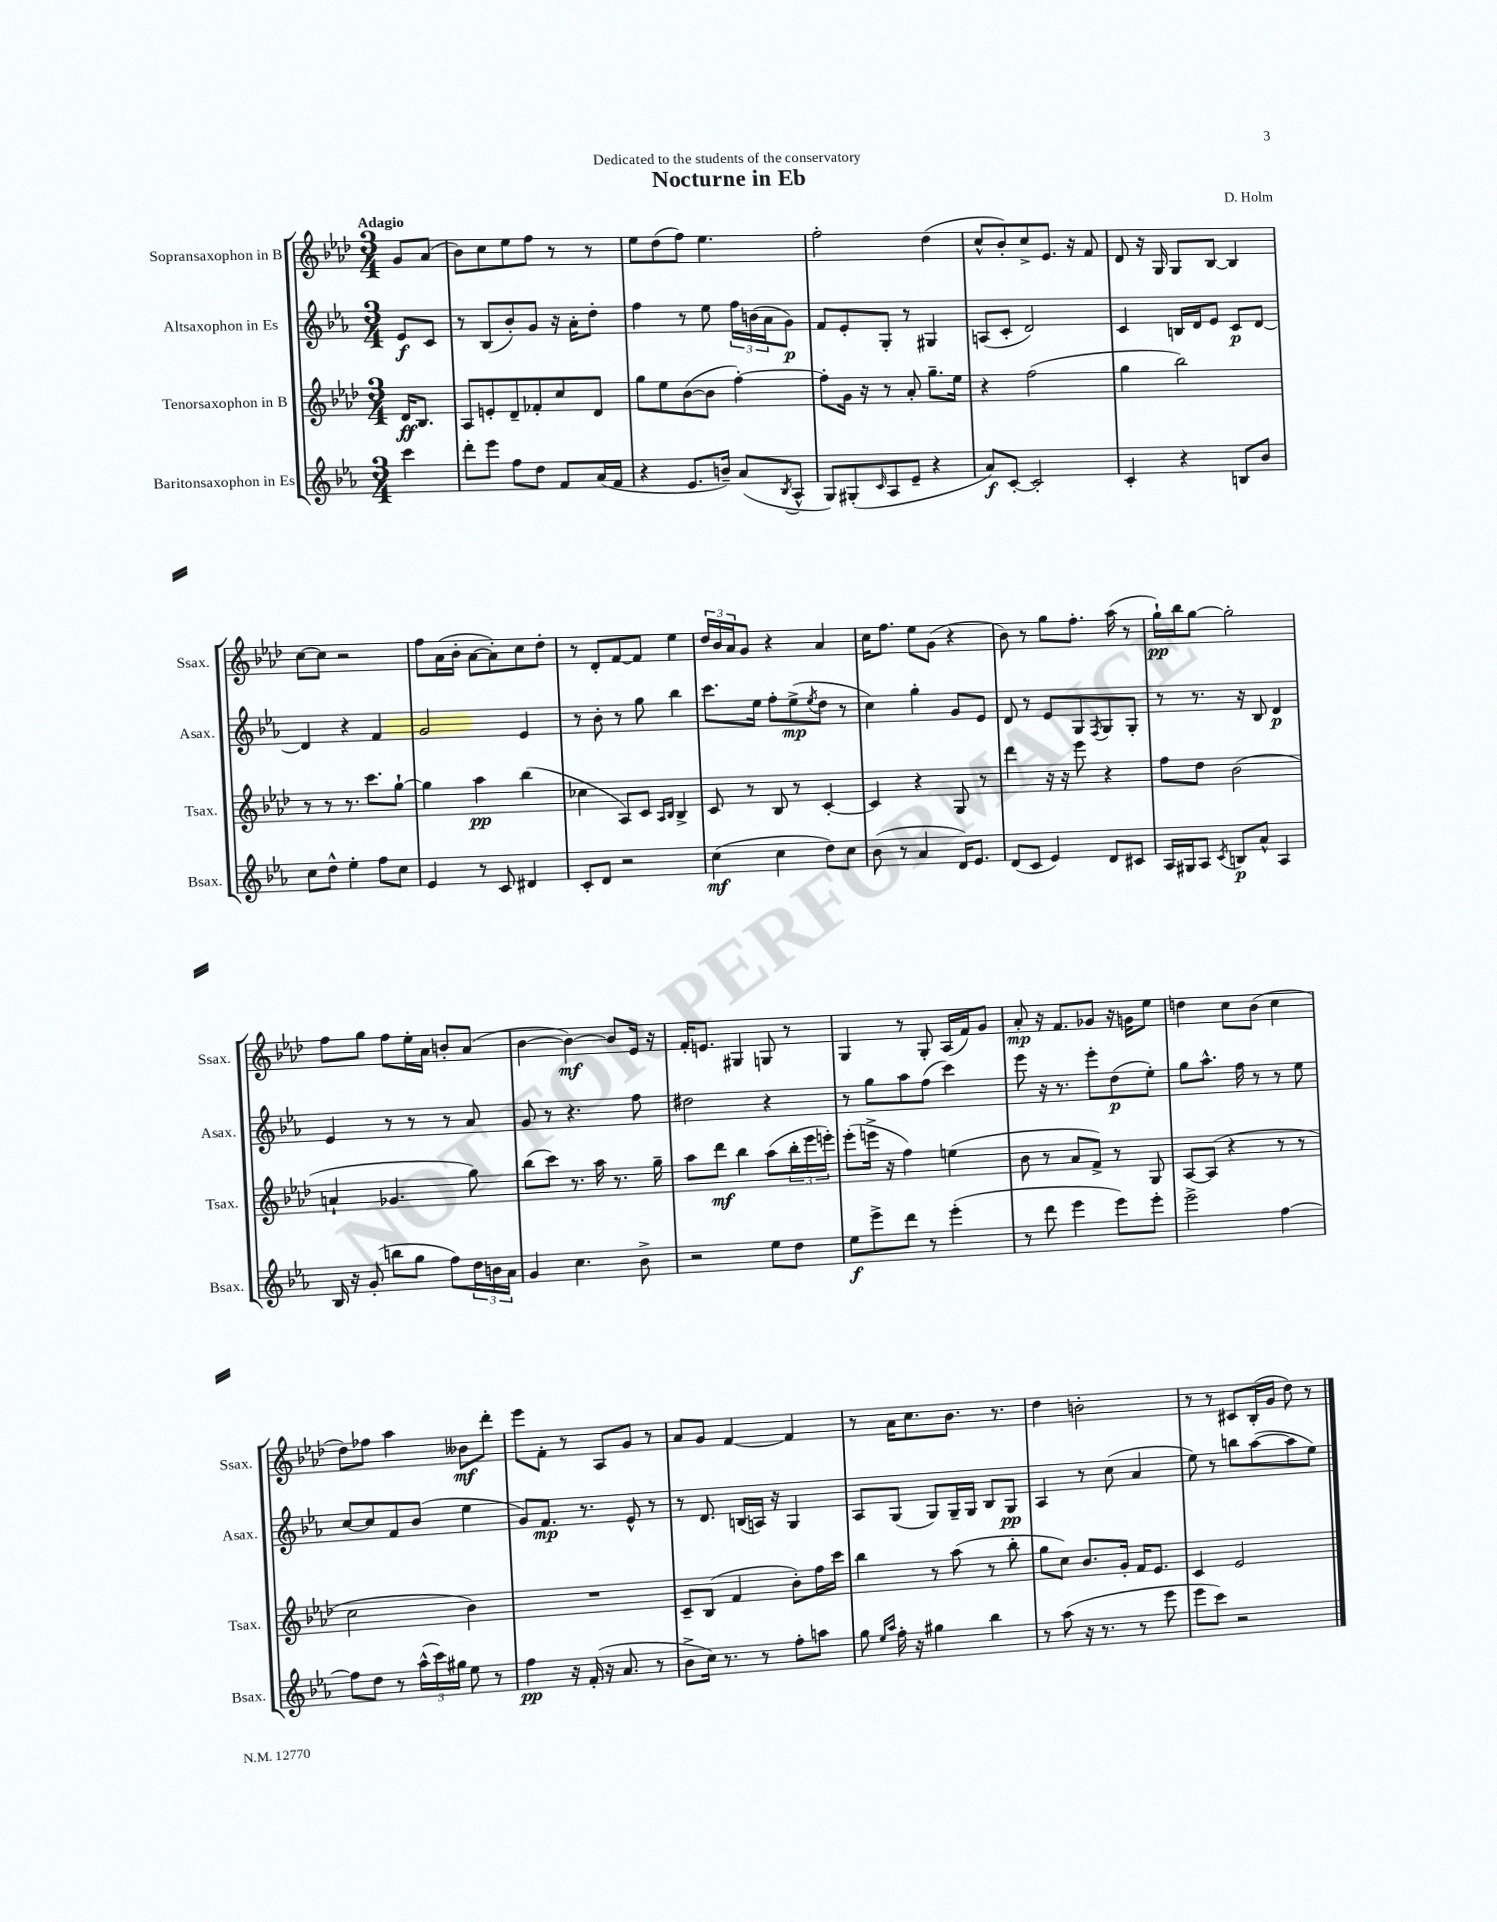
\header { title = "Nocturne in Eb" composer = "D. Holm" dedication = "Dedicated to the students of the conservatory" }
<<
\new StaffGroup <<
\new Staff = "s0" \with { instrumentName = "Sopransaxophon in B" shortInstrumentName = "Ssax." } {
    \clef treble \key aes \major \numericTimeSignature \time 3/4 \partial 4 \tempo "Adagio"
    g'8 aes'8( |
    bes'8) c''8 ees''8 f''8 r8 r8 |
    ees''8 des''8( f''8) ees''4. |
    f''2-. des''4( |
    c''8-^ bes'8-.) c''8-> ees'8. r16 f'8 |
    des'8 r16 g16 g8 bes8~ bes4 |
    c''8~ c''8 r2 |
    f''8 aes'16( bes'16-. aes'8~ aes'8-.) c''8 des''8-. |
    r8 des'8-. f'8~ f'8 ees''4 |
    \tuplet 3/2 { des''16 bes'16 aes'16 } g'8 r4 aes'4 |
    c''16 f''8. ees''8 g'8( r4 |
    bes'8) r8 g''8 f''8.-. aes''16( r8 |
    g''16-!\pp) bes''16 g''8~ g''2-. |
    f''8 g''8 f''8 ees''16-. aes'16 b'8-. aes'8( |
    bes'4~ bes'4~\mf) bes'8 ees'16 r16 |
    f'16-. e'8. gis4 g8 r8 |
    g4 r8 g8-. aes16( f'16) g'8 |
    aes'8-.\mp r16 f'8. ges'8 r16 g'16 ees''8 |
    d''4 c''8 bes'8( c''4 |
    des''8) fes''8 aes''4 beses'8\mf des'''8-. |
    ees'''8 f'8-. r8 aes8 g'8 r8 |
    aes'8 g'8 f'4~ f'4 |
    r8 aes'16 c''8. bes'8. r8. |
    des''4 b'2-. |
    r8 r8 cis'8 bes16-.( g'16 des''8) r8 \bar "|." |
}
\new Staff = "s1" \with { instrumentName = "Altsaxophon in Es" shortInstrumentName = "Asax." } {
    \clef treble \key ees \major \numericTimeSignature \time 3/4 \partial 4
    ees'8\f c'8 |
    r8 bes8( bes'8-.) g'8 r16 aes'16-. d''8-. |
    f''4 r8 ees''8 \tuplet 3/2 { f''16 b'16( aes'16 } g'8\p) |
    f'8 ees'8-. g8-. r8 gis4 |
    a8( c'8-. d'2) |
    c'4 b16 d'16 ees'8 c'8\p d'8~ |
    d'4 r4 f'4 |
    g'2 ees'4 |
    r8 bes'8-. r8 g''8 bes''4 |
    c'''8. ees''16 f''8-. ees''8->\mp( \acciaccatura { ees''8 } d''8 r8 |
    c''4) g''4-. g'8 ees'8 |
    d'8 r8 ees'8 g8 \acciaccatura { f8 } g8 g8-. |
    r8 r8. r16 bes8 d'4\p |
    ees'4 r8 r8 r8 aes'8 |
    g'8 r8 r4. f''8 |
    dis''2 r4 |
    r8 g''8 aes''8 f''8( c'''4) |
    ees'''8 r16 r8. ees'''8-. d''8\p( ees''8-.) |
    g''8 aes''8.-^ f''16 r8 r8 ees''8 |
    c''8~ c''8 f'8 bes'8( ees''4 |
    g'8) f'8.\mp r8. ees'8-^ r8 |
    r8 d'8. b16( a16) r16 g4 |
    aes8 g8( g8) g16-- g16 bes8 g8\pp |
    aes4 r8 c''8( aes'4 |
    ees''8) r8 b''8 aes''8~( aes''8 ees''8) \bar "|." |
}
\new Staff = "s2" \with { instrumentName = "Tenorsaxophon in B" shortInstrumentName = "Tsax." } {
    \clef treble \key aes \major \numericTimeSignature \time 3/4 \partial 4
    des'16\ff bes8. |
    aes8 e'8-. des'8-- fes'8-. c''8 des'8 |
    g''8 ees''8 bes'8~( bes'8 f''4~-.) |
    f''8-. g'16 r16 r8 aes'8-. g''8.-- ees''16 |
    r4 f''2( |
    g''4 bes''2) |
    r8 r8 r8. c'''8. g''8~-! |
    g''4 aes''4\pp bes''4( |
    ces''4 aes8) c'8 \grace { aes16 bes16 } bes4-> |
    c'8 r8 bes8 r8 c'4~-. |
    c'4 r4 g8 r8 |
    des'''4 r16 r16 ees'''8 r4 |
    f''8 des''8 bes'2( |
    a'4-! ges'4. g''8) |
    bes''8( c'''8) r8. aes''16 r8. g''16-- |
    aes''8 des'''8\mf bes''4 aes''8( \tuplet 3/2 { bes''16-. ees'''16 e'''16-.) } |
    ees'''8-.( e'''16-> r16 f''4) e''4( |
    bes'8 r8 aes'8 f'8->) r8 g8 |
    aes8~ aes8( r4 r8 r8 |
    c''2 bes'4) |
    R2. |
    c'8-- bes8( f'4 bes'8-.) f''16 c'''16 |
    bes''4 r8 aes''8( r8 bes''8-. |
    g''8 c''8) bes'8. g'16-. f'16 ees'8. |
    c'4 ees'2 \bar "|." |
}
\new Staff = "s3" \with { instrumentName = "Baritonsaxophon in Es" shortInstrumentName = "Bsax." } {
    \clef treble \key ees \major \numericTimeSignature \time 3/4 \partial 4
    c'''4 |
    d'''8-. ees'''8 f''8 d''8 f'8 aes'16( f'16 |
    r4 ees'8. b'16--) aes'8( \acciaccatura { bes8 } aes8-^ |
    g8) gis8-.( \grace { c'16 } aes8 ees'8-- r4 |
    aes'8\f) c'8~-. c'2-. |
    c'4-. r4 b8 bes'8 |
    c''8 d''8-^ ees''4-. f''8 c''8 |
    ees'4 r8 c'8 dis'4 |
    c'8-. d'8 r2 |
    c''4\mf( c''4 d''8) c''8 |
    bes'8( r8 aes'4 d'16) ees'8. |
    d'8( c'8 ees'4) d'8 cis'8 |
    aes16 gis16 aes8 \acciaccatura { c'8 } b8\p aes'8-^ aes4 |
    bes16 r16 g'8-.( b''8 g''8 f''8) \tuplet 3/2 { d''16 b'16 aes'16 } |
    g'4 c''4. bes'8-> |
    r2 ees''8 d''8 |
    ees''8\f ees'''8-> d'''8 r8 ees'''4-.( |
    r8 d'''8 ees'''4 ees'''8) ees'''8-. |
    ees'''2-> f''4~ |
    f''8 d''8 r8 \tuplet 3/2 { aes''16-^( c'''16) gis''16 } ees''8 r8 |
    f''4\pp r16 f'16-.( r16 aes'8. r8 |
    bes'8-> c''16) r8. r8 f''8-. a''8 |
    g''8 \grace { ees''16 aes''16 } f''16-. r16 gis''4 bes''4 |
    r8 aes''8( r16 r8. r8 ees'''8 |
    ees'''8 c'''8) r2 \bar "|." |
}
>>
>>
\layout { \context { \Score \remove "Bar_number_engraver" } }
